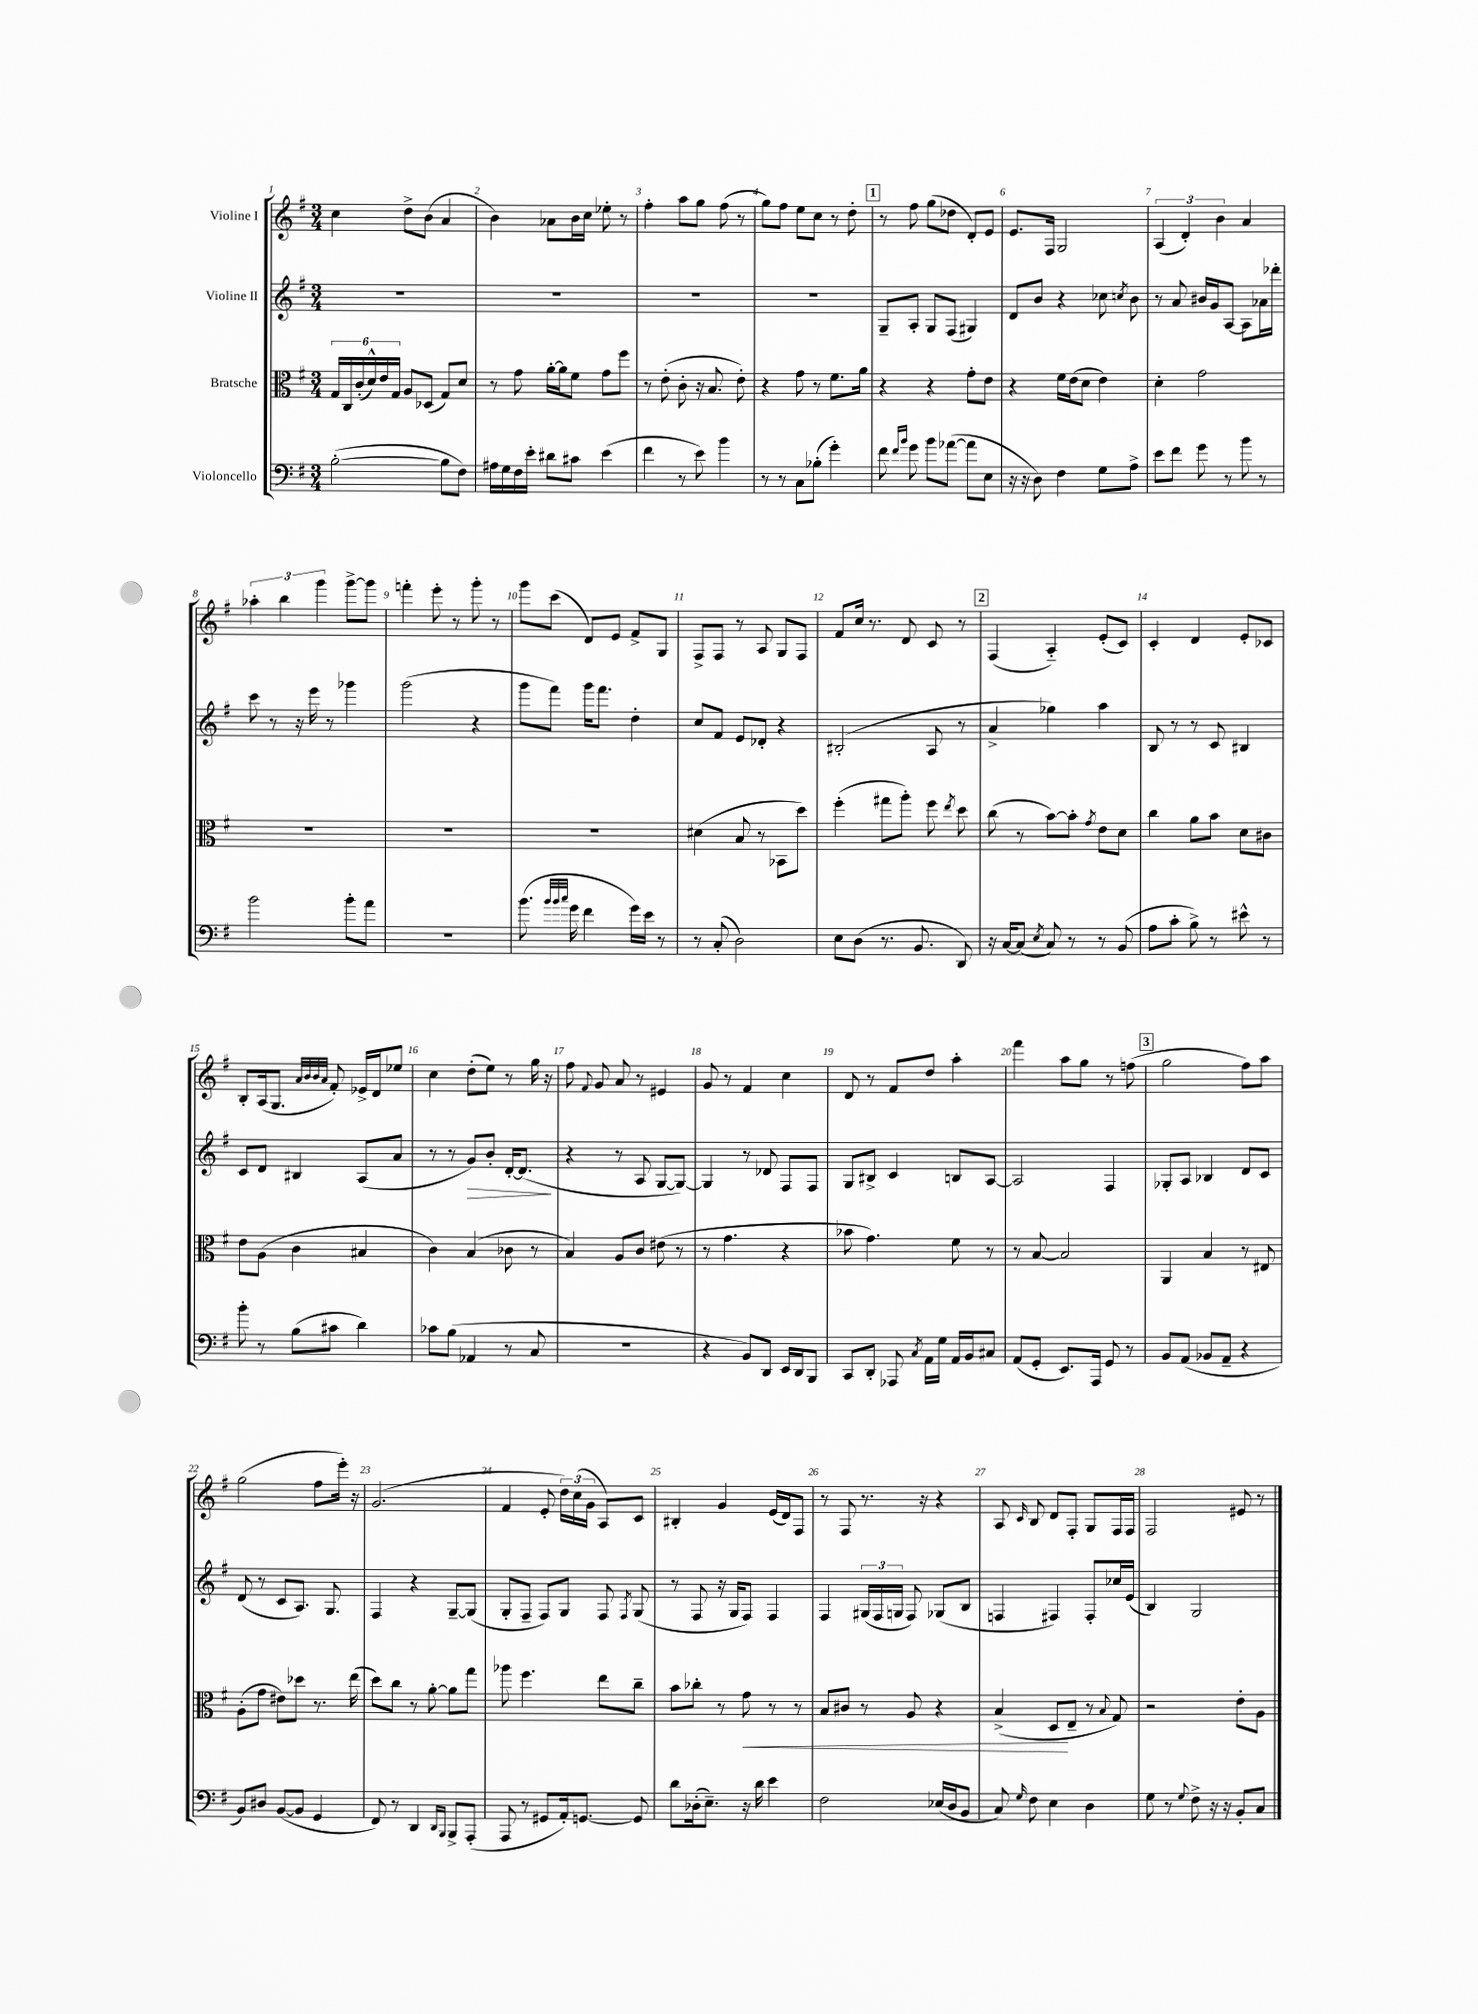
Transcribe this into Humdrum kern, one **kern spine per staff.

**kern	**kern	**kern	**kern
*staff4	*staff3	*staff2	*staff1
*clefF4	*clefC3	*clefG2	*clefG2
*k[f#]	*k[f#]	*k[f#]	*k[f#]
*M3/4	*M3/4	*M3/4	*M3/4
([2B'	24G	2.r	4cc
.	24C	.	.
.	(24c'	.	.
.	24d^^)	.	.
.	24e	.	.
.	24G	.	.
.	8A	.	8dd^
.	(8D-	.	(8b
8B]	8G)	.	4a
8F#)	8d	.	.
=	=	=	=
16A#	8r	2.r	4b)
16G	.	.	.
16F#	8g	.	.
16e'	.	.	.
8d#	[16a'	.	8a-
.	16a]	.	.
8c#	8f#	.	16b
.	.	.	16cc
(4e	8g	.	8ee-'
.	8ff#	.	8r
=	=	=	=
4f#	8r	2.r	4ff#'
.	(8e'	.	.
8r	8c'	.	8aa
8e)	16r	.	8gg
.	8.B	.	.
4b	.	.	(8ff#
.	8e')	.	8r
=	=	=	=
8r	4r	2.r	8gg)
8r	.	.	8ff#
8C	8g	.	8ee
(8B-'	8r	.	8cc
4g')	8.f#	.	8r
.	.	.	8dd'
.	16a	.	.
=	=	=	=
8f#	4r	8G~	8r
16qqf#	.	.	.
16qqb	.	.	.
8g	.	8A'	8ff#
8b	4r	8G	(8gg
([8a-	.	(8F#	8dd-
8a-]	8g'	4G#)	8d')
8E	8e	.	8e
=	=	=	=
16r	4r	8d	8.e
16r	.	.	.
8D)	.	8b	.
.	.	.	16F#
4F#	16f#	4r	2G
.	(16e	.	.
.	8d	.	.
8G	4e)	8cc-	.
.	.	8qcc	.
8A^	.	8b	.
=	=	=	=
8e	4d'	8r	(6A
8f#	.	8a	.
.	.	.	6d')
8g	2g	16b#	.
.	.	16g	.
.	.	.	6b
8r	.	[8A	.
8b	.	8A]	4a
8r	.	16a-	.
.	.	16ddd-'	.
=	=	=	=
2b	2.r	8ccc	6aa-'
.	.	8r	.
.	.	.	6bb
.	.	16r	.
.	.	16eee	.
.	.	.	6ggg
.	.	8r	.
8b'	.	4ggg-	[8ggg^
8a	.	.	8ggg]
=	=	=	=
2.r	2.r	(2ggg	4fff'
.	.	.	8eee'
.	.	.	8r
.	.	4r	8ggg'
.	.	.	8r
=	=	=	=
(8.b	2.r	8ggg	8ggg
.	.	8fff#)	(8ccc
32qqb	.	.	.
32qqb	.	.	.
32qqcc	.	.	.
16g	.	.	.
4f#	.	16ggg	8d)
.	.	8.fff#	.
.	.	.	8e
16g)	.	4dd'	8f#^
16e	.	.	.
8r	.	.	8G
=	=	=	=
8r	(4d#	8cc	8F#^
(8C'	.	8f#	8F#
2D)	8B	8e	8r
.	8r	8d-'	8A
.	8BB-	4r	8G
.	8dd)	.	8F#
=	=	=	=
8E	(4ff#'	(2B#'	8f#
(8D	.	.	16cc
.	.	.	8.r
8.r	8gg#	.	.
.	8aa')	.	8d
8.BB	.	.	.
.	8ff#	8A	8c
.	8qee	.	.
8DD)	8dd	8r	8r
=	=	=	=
16r	(8cc	4a^	(4F#
[16C	.	.	.
(8C]	8r	.	.
8qE	.	.	.
8C)	[8b)	4gg-)	4A'~)
8r	8b']	.	.
.	8qg	.	.
8r	8e	4aa	(8e'
(8BB	8d	.	8c)
=	=	=	=
8A	4cc	8B	4c'
8c'	.	8r	.
8B^)	8a	8r	4d
8r	8b	8c	.
8e#^^	8d	4B#	8e'
8r	8c#	.	8c-
=	=	=	=
8b'	8e	8c	8B'
8r	(8A	8d	(16A
.	.	.	8.G
(8B	4c	4B#	.
.	.	.	32qqa
.	.	.	32qqb
.	.	.	32qqb
.	.	.	32qqa
8c#	.	.	8f#')
4d)	4B#	(8A	16e-^
.	.	.	16d
.	.	8a	8ee-
=	=	=	=
8c-	4c)	8r	4cc
(8B	.	8r	.
4AA-	(4B	8g)	(8dd'
.	.	8b'	8ee)
8r	8c-	[16d'	8r
.	.	(8.d]	.
8C	8r	.	16gg
.	.	.	16r
=	=	=	=
2.r	4B)	4r	8ff#
.	.	.	8qqf#
.	.	.	8g
.	8A	8r	8a
.	8c	8A	8r
.	(8e#	[8G	4e#
.	8r	8G_)	.
=	=	=	=
4r	8r	4G]	8g
.	4.g	.	8r
8BB)	.	8r	4f#
8DD	.	8d-	.
16EE	4r	8F#	4cc
16DD	.	.	.
8BBB	.	8F#	.
=	=	=	=
8CC	8b-	8G	8d
8DD'	4.g)	8B#^	8r
8AAA-	.	4c	8f#
8qC	.	.	.
16AA	.	.	8dd
16G	.	.	.
16AA	8f#	8B	4aa'
16BB	.	.	.
8C#	8r	[8A	.
=	=	=	=
(8AA	8r	2A]	4fff#
8GG'	[8B	.	.
8.EE)	2B]	.	8aa
.	.	.	8gg
16AAA	.	.	.
8GG	.	4F#	8r
8r	.	.	(8ff
=	=	=	=
8BB	4AA	8G-'	2gg
(8AA	.	8A	.
8BB-	4B	4B-	.
8AA~	.	.	.
4r	8r	8d	8ff#)
.	8E#	8c	8aa
=	=	=	=
8BB)	(8A'	(8d	(2gg
8D#	8g	8r	.
([8BB	8e#)	8c	.
8BB]	8dd-	8.A)	.
4GG	8.r	.	8ff#
.	.	8.G	.
.	.	.	16eee')
.	(16ee	.	16r
=	=	=	=
8FF#)	8dd)	4F#	(2.g
8r	8cc	.	.
4DD	8r	4r	.
.	[8a'	.	.
16qqDD	.	.	.
16qqBBB	.	.	.
8BBB^	8a]	[8G~	.
(8AAA'	8gg	(8G]	.
=	=	=	=
8AAA	8aa-	8G'	4f#
8r	4.ff#	8F#~	.
8GG#	.	8F#)	8e'
16AA')	.	8G	24dd)
.	.	.	(24cc
[8.GG	.	.	.
.	.	.	24g
.	8ee	8F#	8A)
.	.	8qF#	.
8GG]	8cc~	(8G	8c
=	=	=	=
8d	8b	8r	4B#'
(16D-'	8cc-'	8F#	.
8.E~)	.	.	.
.	8r	16r	4g
.	.	16G	.
16r	8g	8F#)	.
16d	.	.	.
4e	8r	4F#	(16e
.	.	.	16d)
.	8r	.	8F#
=	=	=	=
2F#	8B	4F#	8r
.	8c#	.	8F#
.	8r	(24G#	8.r
.	.	24F#	.
.	.	24G	.
.	8A	8F#)	.
.	.	.	16r
(16E-	4r	(8G-	4r
16D	.	.	.
8BB	.	8B	.
=	=	=	=
8C)	(4B^	4F	8A
16qqG	.	.	16qqc
8F#	.	.	8B
4E	8D	4F#)	8d
.	8E~	.	8F#'
4D	8r	8F#'	8G
.	8qqB	.	.
.	8G)	16cc-	16F#
.	.	(16e	16F#
=	=	=	=
8G	2r	4B)	2F#
8r	.	.	.
8qqG	.	.	.
8F#^	.	2G	.
16r	.	.	.
16r	.	.	.
8BB'	8e'	.	8e#
8C	8A	.	8r
==	==	==	==
*-	*-	*-	*-
